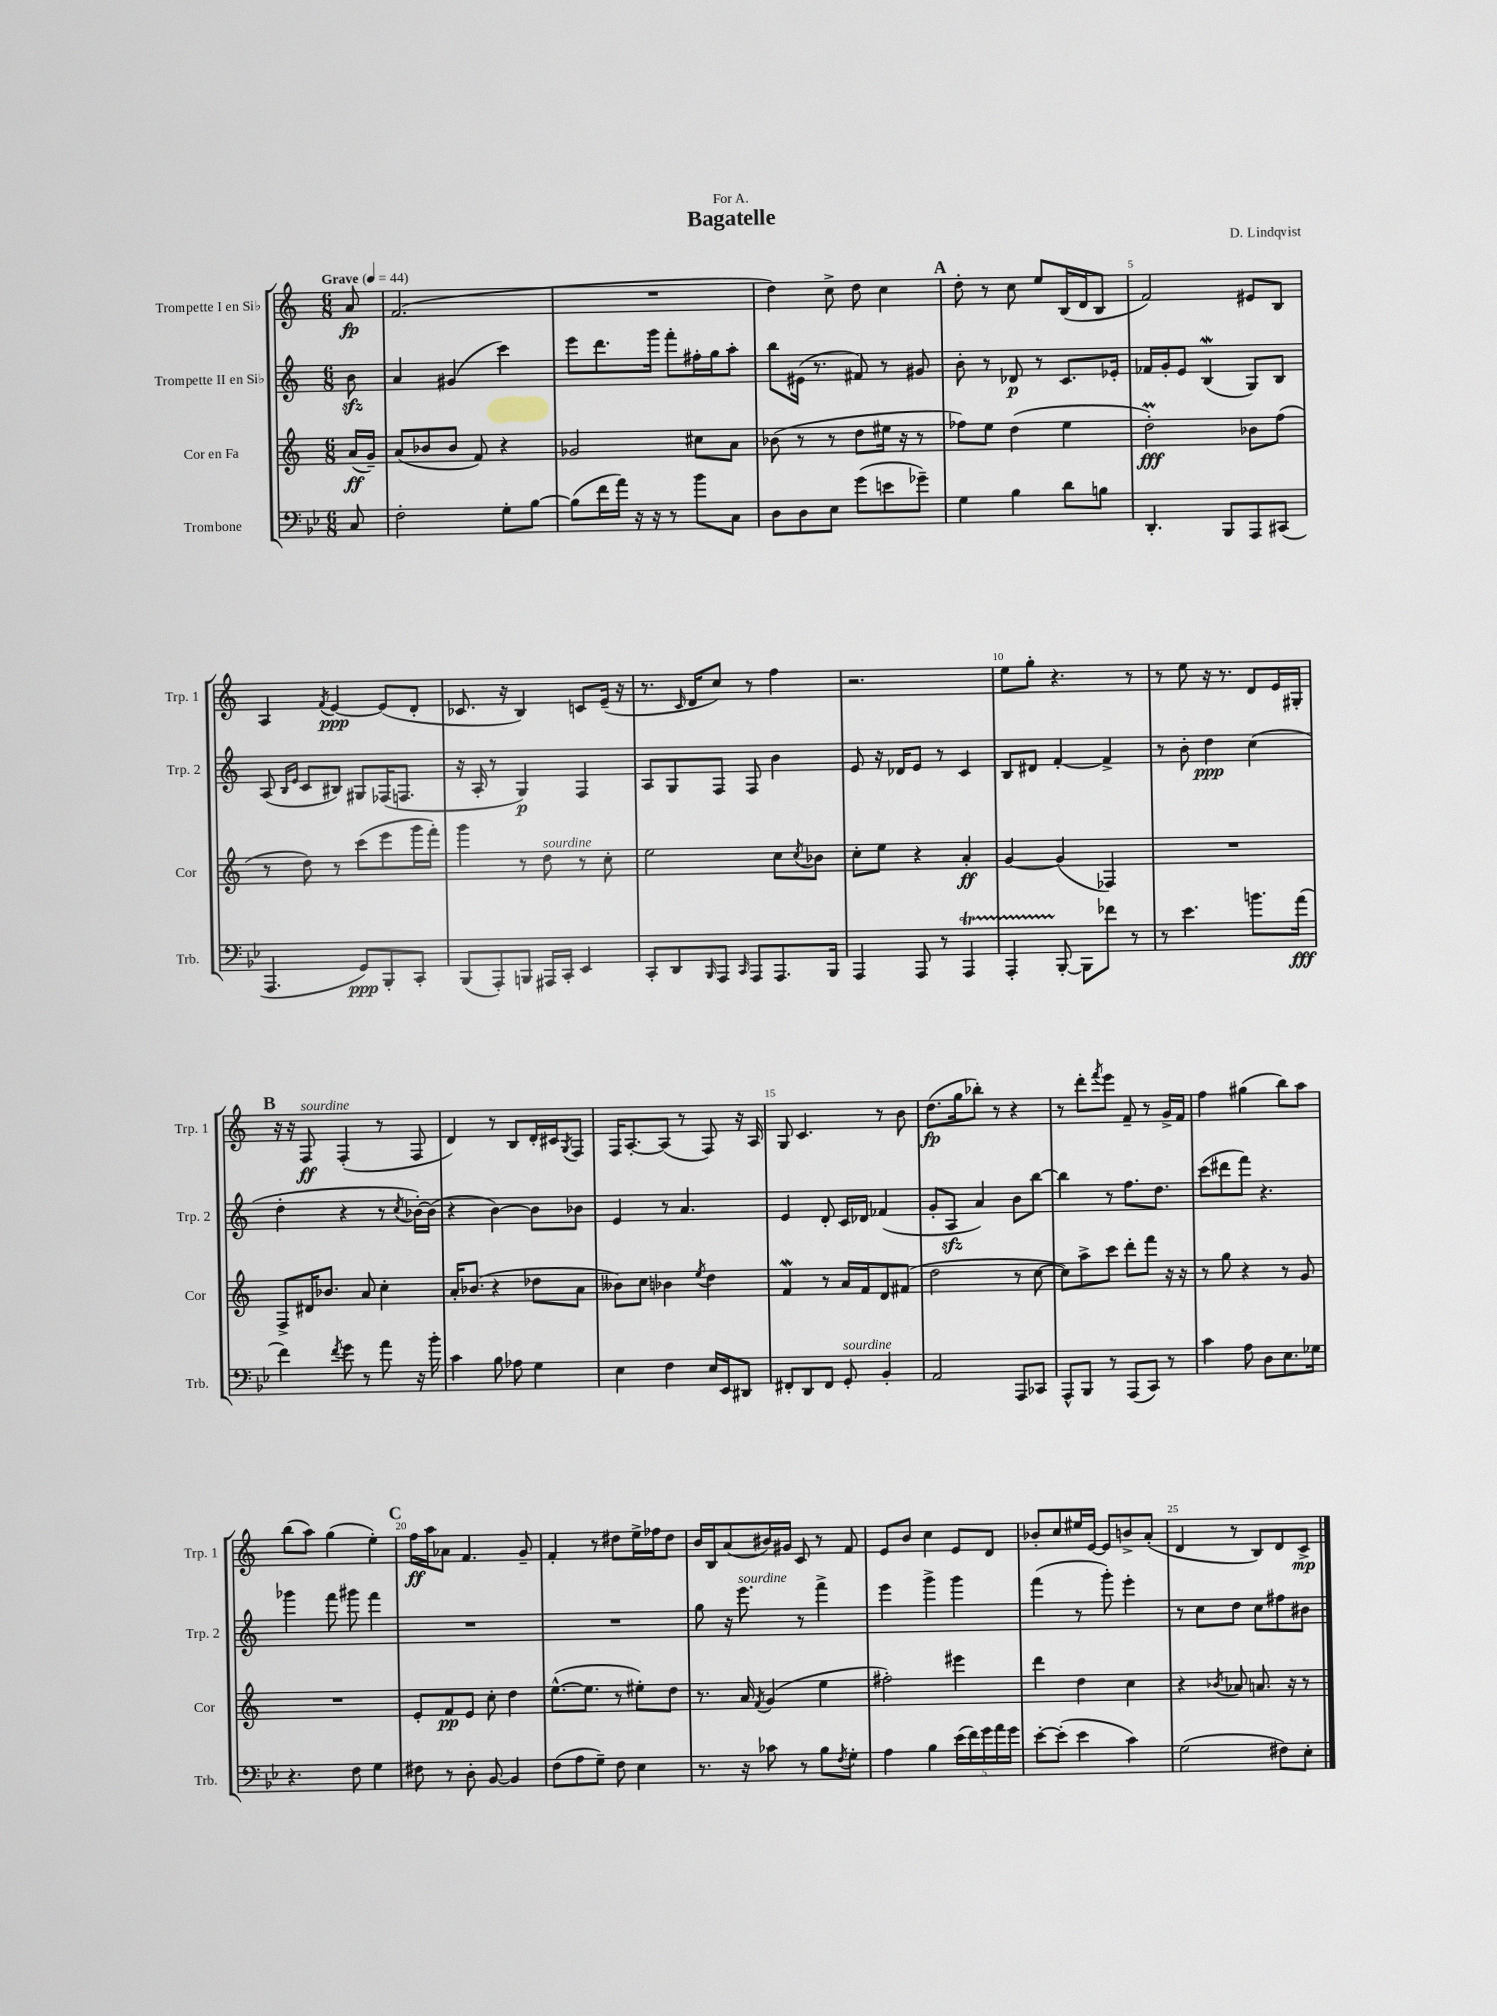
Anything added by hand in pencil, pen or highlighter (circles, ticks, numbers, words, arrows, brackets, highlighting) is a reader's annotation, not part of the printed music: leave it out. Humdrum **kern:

**kern	**kern	**kern	**kern
*staff4	*staff3	*staff2	*staff1
*clefF4	*clefG2	*clefG2	*clefG2
*k[b-e-]	*k[]	*k[]	*k[]
*M6/8	*M6/8	*M6/8	*M6/8
*MM44	*MM44	*MM44	*MM44
8C	(16a	8b	8a
.	16g~)	.	.
=	=	=	=
2F'	(8a	4a	(2.f
.	8b-	.	.
.	8b-	(4g#	.
.	8f)	.	.
8G'	4r	4ccc)	.
[8B-	.	.	.
=	=	=	=
(8B-]	2g-	8eee	2.r
16f	.	8.ddd	.
16a)	.	.	.
16r	.	.	.
16r	.	16ggg	.
8r	.	8fff'	.
8b-	8cc#	16ff#'	.
.	.	16gg	.
8C	8a	8aa'	.
=	=	=	=
8D	(8b-	8bb	4dd)
8D	8r	(16e#	.
.	.	8.r	.
8E-	8r	.	8cc^
(8g	8dd	8f#)	8dd
8e	16ee#	8r	4cc
.	16r	.	.
8g-~)	8r	8g#	.
=	=	=	=
4G	8ff-)	8b'	8dd'
.	8ee	8r	8r
4B-	(4dd	8d-	8cc
.	.	8r	8ee
8d	4ee	8.c	(16B
.	.	.	16d
8B	.	.	8B
.	.	16e-'	.
=	=	=	=
4.DD'	2dd')	16f-	2f)
.	.	16g'	.
.	.	8e	.
.	.	(4B	.
8BBB-	.	.	.
8AAA	8b-	8G)	8e#
(8CC#	(8ff	8B	8B
=	=	=	=
4.AAA	8r	(8A	4A
.	.	16qqB	.
.	.	16qqe	.
.	8dd)	8c	.
.	.	.	8qf
.	8r	8B#)	[4e
8GG)	(8ccc	8G#	.
8BBB-'	8eee	(16F-	(8e]
.	.	8.F	.
8CC'	16ggg	.	8d'
.	16fff')	.	.
=	=	=	=
(8BBB-	4ggg	16r	8.c-
.	.	16A'	.
8AAA')	.	8r	.
.	.	.	16r
8BBB	8r	4G)	4B)
16AAA#	8dd	.	.
16CC'	.	.	.
4EE-	8r	4F	8c
.	8cc'	.	(16e~
.	.	.	16r
=	=	=	=
8CC'	2ee	8A	8.r
8DD	.	8G	.
.	.	.	16qqc
.	.	.	16d
16qqBBB-	.	.	.
8AAA	.	8F	8cc)
16qqCC	.	.	.
8AAA	.	8F	8r
8.AAA	8cc	4b	4ff
.	8qcc	.	.
.	8b-	.	.
16BBB-	.	.	.
=	=	=	=
4AAA	8cc'	8e	2.r
.	8ee	16r	.
.	.	16d-	.
8AAA	4r	8e	.
8r	.	8r	.
4AAA	4a'	4c	.
=	=	=	=
4AAA'	[4g	8B	8ee
.	.	8d#	8gg'
[8BBB-'	(4g]	[4f'	4.r
8BBB-]	.	.	.
8f-	4F-)	4f^]	.
8r	.	.	8r
=	=	=	=
8r	2.r	8r	8r
4.e-	.	8b'	8ee
.	.	4dd	16r
.	.	.	8.r
8.b	.	(4cc	8d
.	.	.	16e
(16a	.	.	16G#'
=	=	=	=
4f)	8F^	4dd'	16r
.	.	.	16r
.	16d#	.	8F
.	8.b-	.	.
8qf	.	.	.
8g	.	4r	(4F'
8r	8a	.	.
8a	4cc'	8r	8r
.	.	8qcc	.
16r	.	[16b-')	8F
16b-'	.	(16b-]	.
=	=	=	=
4c	16a'	4r	4d)
.	(8.b-	.	.
8B-	4r	[4b)	8r
8A-	.	.	8B
4G	8dd-	8b]	16d'
.	.	.	16c#
.	.	.	8qG
.	8a	8b-	8F
=	=	=	=
4E-	8b--)	4e	16F
.	.	.	[8.A'
.	8cc	.	.
4F	4b-	8r	(8A]
.	.	4.a	8r
.	8qee	.	.
16E-	4dd	.	8F)
16EE-	.	.	.
8DD#	.	.	16r
.	.	.	16A
=	=	=	=
8FF#'	4f	4e	8G
8DD	.	.	4.c
8FF#	8r	8d'	.
8GG'	16a	16c	.
.	16f	16d-	.
4BB-'	8d	(4f-	8r
.	(8f#	.	8b
=	=	=	=
2AA	2dd	8g'	(8.dd
.	.	8A	.
.	.	.	16gg
.	.	4a)	8bb-')
.	.	.	8r
8AAA	8r	8b	4r
8CC-	[8cc	[8bb	.
=	=	=	=
8AAA^^	8cc])	4bb]	8r
8BBB-	8aa^	.	8ddd'
.	.	.	8qfff
8r	8ccc	8r	8eee
(8AAA	8ddd'	8.ff	8f~
8CC)	8fff	.	8r
.	.	8.dd	.
8r	16r	.	16g^
.	16r	.	16f
=	=	=	=
4c	8r	(8ccc	4ff
.	8gg	8ddd#	.
8A	4r	8fff)	(4gg#
8D	.	4.r	.
8.E-	8r	.	8bb)
.	8g	.	8aa
16G-	.	.	.
=	=	=	=
4.r	2.r	4ggg-	(8bb
.	.	.	8aa)
.	.	8fff	(4gg
8F	.	8ggg#	.
4G	.	4fff	4ee')
=	=	=	=
8F#	8e'	2.r	16ff
.	.	.	16aa
8r	8f	.	8a-
8D'	8e	.	4.f
[8BB-	8cc'	.	.
4BB-]	4dd	.	.
.	.	.	8g~
=	=	=	=
(8F	([8.ee^^	2.r	4f'
8A	.	.	.
.	8.ee]	.	.
8G~)	.	.	8r
8F	8r	.	8dd#
4E-	8ee#')	.	16ee^
.	.	.	16ff-
.	8dd	.	8dd#
=	=	=	=
8.r	8.r	8gg	16b
.	.	.	16B
.	.	16r	(8a
16r	16a	8.eee	.
.	8qf	.	.
8c-	(4g	.	16b#)
.	.	.	16g#
8r	.	8r	8c
8B-	4ee	4fff^	8r
8qF	.	.	.
8G'	.	.	8f
=	=	=	=
4A	2ff#')	4eee	8e
.	.	.	8b
4B-	.	4ggg^	4cc
(20e-	4eee#	4ggg	8e
20f)	.	.	.
20g	.	.	.
.	.	.	8d
20a	.	.	.
20g	.	.	.
=	=	=	=
[8e-'	4ddd	(4fff	8b-'
(8e-']	.	.	8cc
4e-	4dd	8r	16ee#
.	.	.	[16e
.	.	8ggg')	8e]
4c)	4cc	4eee'	8b^
.	.	.	(8a'
=	=	=	=
(2G	4r	8r	4d
.	.	8cc	.
.	8qb-	.	.
.	8a-	8dd	8r
.	8.a	8cc	8B)
8F#)	.	8ff#	8d
.	16r	.	.
8E-'	8r	8b#	8c^
==	==	==	==
*-	*-	*-	*-
